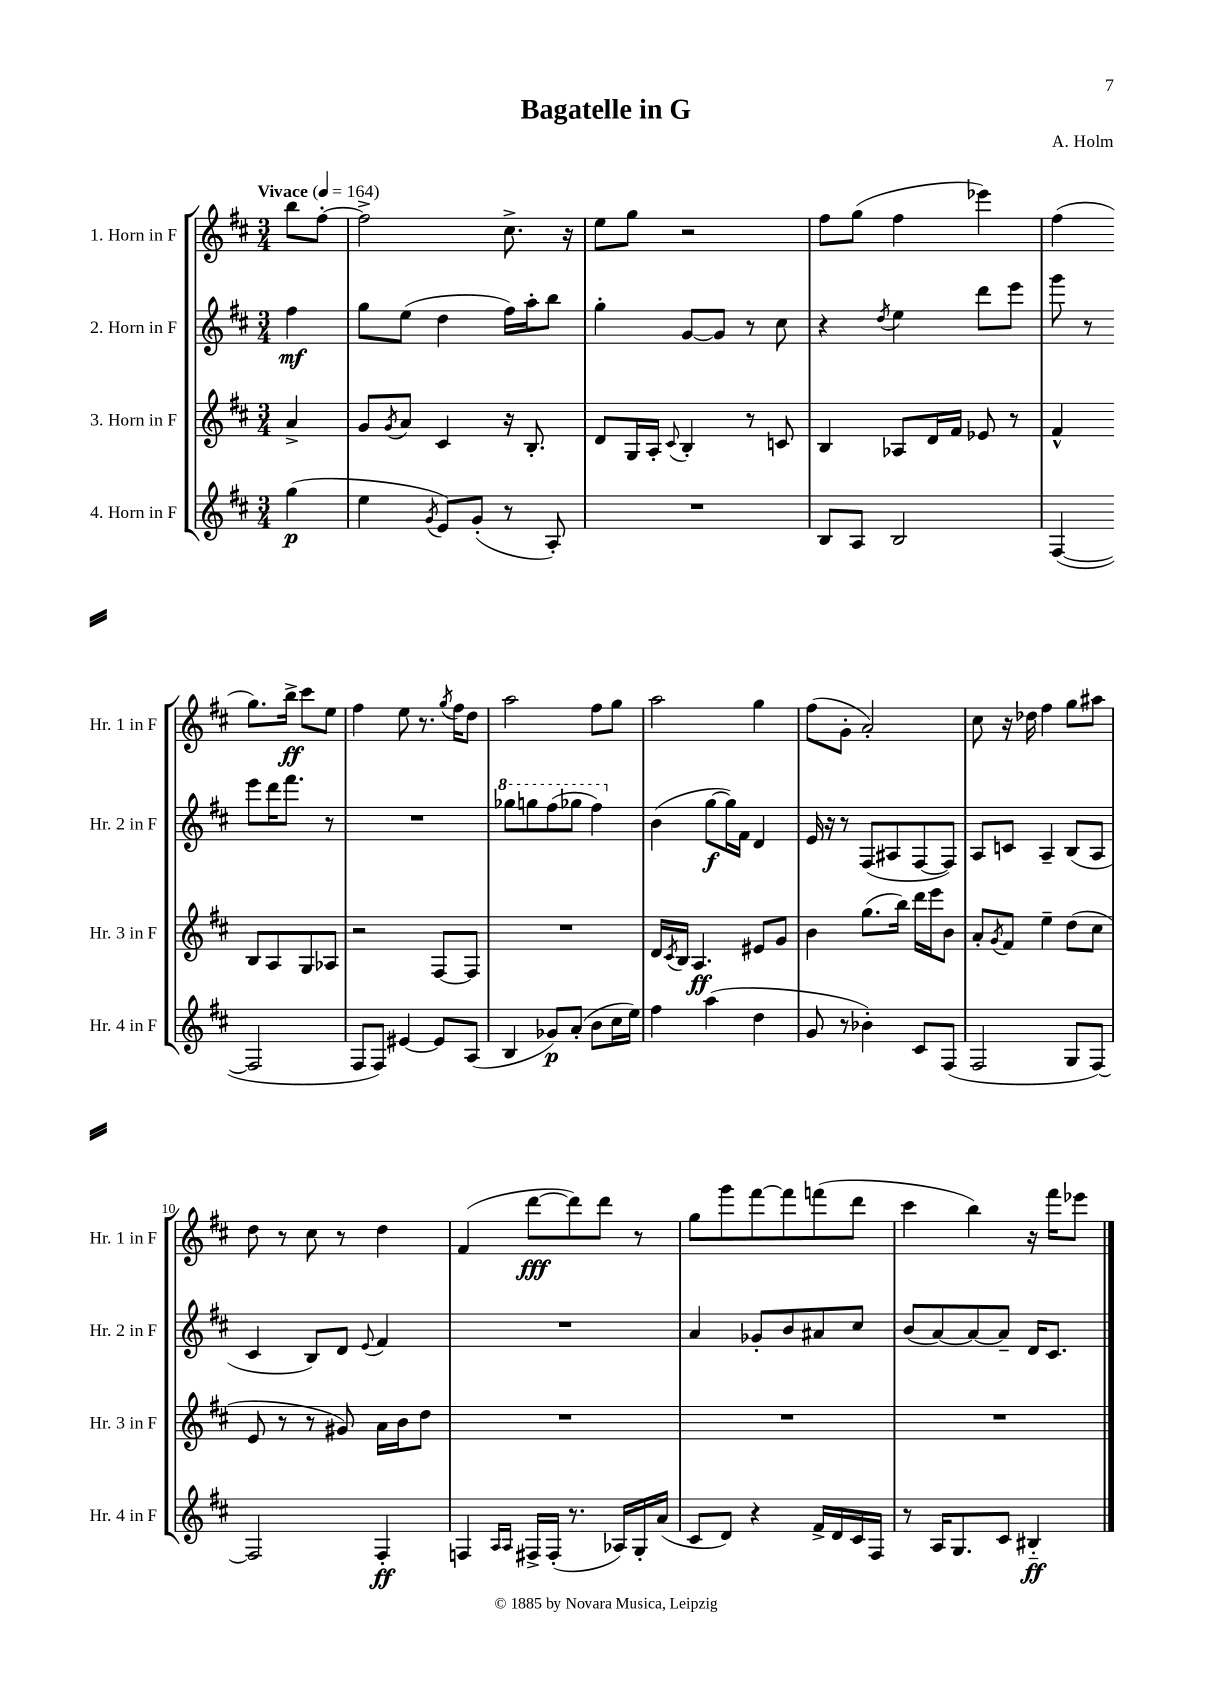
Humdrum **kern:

**kern	**dynam	**kern	**dynam	**kern	**dynam	**kern	**dynam
*part4	*part4	*part3	*part3	*part2	*part2	*part1	*part1
*staff4	*staff4	*staff3	*staff3	*staff2	*staff2	*staff1	*staff1
*I"4. Horn in F	*	*I"3. Horn in F	*	*I"2. Horn in F	*	*I"1. Horn in F	*
*I'Hr. 4 in F	*	*I'Hr. 3 in F	*	*I'Hr. 2 in F	*	*I'Hr. 1 in F	*
*clefG2	*	*clefG2	*	*clefG2	*	*clefG2	*
*k[f#c#]	*	*k[f#c#]	*	*k[f#c#]	*	*k[f#c#]	*
*M3/4	*	*M3/4	*	*M3/4	*	*M3/4	*
*MM164	*	*MM164	*	*MM164	*	*MM164	*
=	=	=	=	=	=	=	=
!	!	!	!	!	!	!LO:TX:a:B:t=Vivace	!
(4gg\	p	4a^/	.	4ff#\	mf	8bb\L	.
.	.	.	.	.	.	[8ff#'\J	.
=1	=1	=1	=1	=1	=1	=1	=1
4ee\	.	8g/L	.	8gg\L	.	2ff#^\]	.
.	.	8qg/	.	.	.	.	.
.	.	8a/J	.	(8ee\J	.	.	.
8qg/	.	.	.	.	.	.	.
8e/L)	.	4c#/	.	4dd\	.	.	.
(8g'/J	.	.	.	.	.	.	.
8r	.	16r	.	16ff#\LL)	.	8.cc#^\	.
.	.	8.B'/	.	16aa'\J	.	.	.
8A'/)	.	.	.	8bb\J	.	.	.
.	.	.	.	.	.	16r	.
=2	=2	=2	=2	=2	=2	=2	=2
2.r	.	8d/L	.	4gg'\	.	8ee\L	.
.	.	16G/L	.	.	.	8gg\J	.
.	.	16A'/JJ	.	.	.	.	.
.	.	8qqc#/	.	.	.	.	.
.	.	4B'/	.	[8g/L	.	2r	.
.	.	.	.	8g/J]	.	.	.
.	.	8r	.	8r	.	.	.
.	.	8cn/	.	8cc#\	.	.	.
=3	=3	=3	=3	=3	=3	=3	=3
8B/L	.	4B/	.	4r	.	8ff#\L	.
8A/J	.	.	.	.	.	(8gg\J	.
.	.	.	.	8qdd/	.	.	.
2B/	.	8A-X/L	.	4ee\	.	4ff#\	.
.	.	16d/L	.	.	.	.	.
.	.	16f#/JJ	.	.	.	.	.
.	.	8e-X/	.	8ddd\L	.	4eee-X\)	.
.	.	8r	.	8eee\J	.	.	.
=4	=4	=4	=4	=4	=4	=4	=4
([4F#/	.	4f#^^/	.	8ggg\	.	(4ff#\	.
.	.	.	.	8r	.	.	.
2F#/]	.	8B/L	.	8eee\L	.	8.gg\L)	.
.	.	8A/	.	16ddd\K	.	.	.
.	.	.	.	8.fff#\J	.	16bb^\Jk	ff
.	.	8G/	.	.	.	8ccc#\L	.
.	.	8A-X/J	.	8r	.	8ee\J	.
!!LO:LB:g=z
=5	=5	=5	=5	=5	=5	=5	=5
8F#/L	.	2r	.	2.r	.	4ff#\	.
8F#/J)	.	.	.	.	.	.	.
[4e#X/	.	.	.	.	.	8ee\	.
.	.	.	.	.	.	8.r	.
8e#/L]	.	[8F#/L	.	.	.	.	.
.	.	.	.	.	.	8qgg/	.
.	.	.	.	.	.	16ff#\KL	.
(8A/J	.	8F#/J]	.	.	.	8dd\J	.
=6	=6	=6	=6	=6	=6	=6	=6
*	*	*	*	*8va	*	*	*
4B/	.	2.r	.	8ggg-X\L	.	2aa\	.
.	.	.	.	8gggn\	.	.	.
8g-X/L)	p	.	.	(8fff#\	.	.	.
(8a'/J	.	.	.	8ggg-X\J	.	.	.
8b\L	.	.	.	4fff#\)	.	8ff#\L	.
16cc#\L	.	.	.	.	.	8gg\J	.
16ee\JJ)	.	.	.	.	.	.	.
=7	=7	=7	=7	=7	=7	=7	=7
*	*	*	*	*X8va	*	*	*
4ff#\	.	16d/LL	.	(4b\	.	2aa\	.
.	.	8qc#/	.	.	.	.	.
.	.	16B/JJ	.	.	.	.	.
.	.	4.A/	ff	.	.	.	.
(4aa\	.	.	.	[8gg\L	f	.	.
.	.	.	.	16gg\L])	.	.	.
.	.	.	.	16f#\JJ	.	.	.
4dd\	.	8e#X/L	.	4d/	.	4gg\	.
.	.	8g/J	.	.	.	.	.
=8	=8	=8	=8	=8	=8	=8	=8
8g/	.	4b\	.	16e/	.	(8ff#\L	.
.	.	.	.	16r	.	.	.
8r	.	.	.	8r	.	8g'\J	.
4b-X'\)	.	(8.gg\L	.	(8F#/L	.	2a'/)	.
.	.	.	.	8A#X/	.	.	.
.	.	16bb\Jk)	.	.	.	.	.
8c#/L	.	16ddd\LL	.	[8F#/	.	.	.
.	.	16eee\J	.	.	.	.	.
(8F#/J	.	8b\J	.	8F#/J])	.	.	.
=9	=9	=9	=9	=9	=9	=9	=9
2F#/	.	8a'/L	.	8A/L	.	8cc#\	.
.	.	8qg/	.	.	.	.	.
.	.	8f#/J	.	8cn/J	.	16r	.
.	.	.	.	.	.	16dd-X\	.
.	.	4ee~\	.	4A~/	.	4ff#\	.
8G/L	.	(8dd\L	.	(8B/L	.	8gg\L	.
[8F#/J)	.	8cc#\J	.	8A/J	.	8aa#X\J	.
!!LO:LB:g=z
=10	=10	=10	=10	=10	=10	=10	=10
2F#/]	.	8e/	.	4c#/	.	8dd\	.
.	.	8r	.	.	.	8r	.
.	.	8r	.	8B/L)	.	8cc#\	.
.	.	8g#X/)	.	8d/J	.	8r	.
.	.	.	.	8qqe/	.	.	.
4F#'/	ff	16a\LL	.	4f#/	.	4dd\	.
.	.	16b\J	.	.	.	.	.
.	.	8dd\J	.	.	.	.	.
=11	=11	=11	=11	=11	=11	=11	=11
4Fn/	.	2.r	.	2.r	.	(4f#/	.
16qqA/LL	.	.	.	.	.	.	.
16qqA/JJ	.	.	.	.	.	.	.
16F#X^/LL	.	.	.	.	.	[8ddd\L	fff
(16F#'/JJ	.	.	.	.	.	.	.
8.r	.	.	.	.	.	8ddd\])	.
.	.	.	.	.	.	8ddd\J	.
16A-X/LL)	.	.	.	.	.	.	.
16G'/	.	.	.	.	.	8r	.
(16a/JJ	.	.	.	.	.	.	.
=12	=12	=12	=12	=12	=12	=12	=12
8c#/L	.	2.r	.	4a/	.	8gg\L	.
8d/J)	.	.	.	.	.	8ggg\	.
4r	.	.	.	8g-X'/L	.	[8fff#\	.
.	.	.	.	8b/	.	8fff#\]	.
16f#^/LL	.	.	.	8a#X/	.	(8fffn\	.
16d/	.	.	.	.	.	.	.
16c#/	.	.	.	8cc#/J	.	8ddd\J	.
16F#/JJ	.	.	.	.	.	.	.
=13	=13	=13	=13	=13	=13	=13	=13
8r	.	2.r	.	(8b/L	.	4ccc#\	.
16A/KL	.	.	.	[8a/)	.	.	.
8.G/	.	.	.	.	.	.	.
.	.	.	.	8a/_	.	4bb\)	.
8c#/J	.	.	.	8a~/J]	.	.	.
4B#X/	ff	.	.	16d/KL	.	16r	.
.	.	.	.	8.c#/J	.	16fff#\KL	.
.	.	.	.	.	.	8eee-X\J	.
==	==	==	==	==	==	==	==
*-	*-	*-	*-	*-	*-	*-	*-
